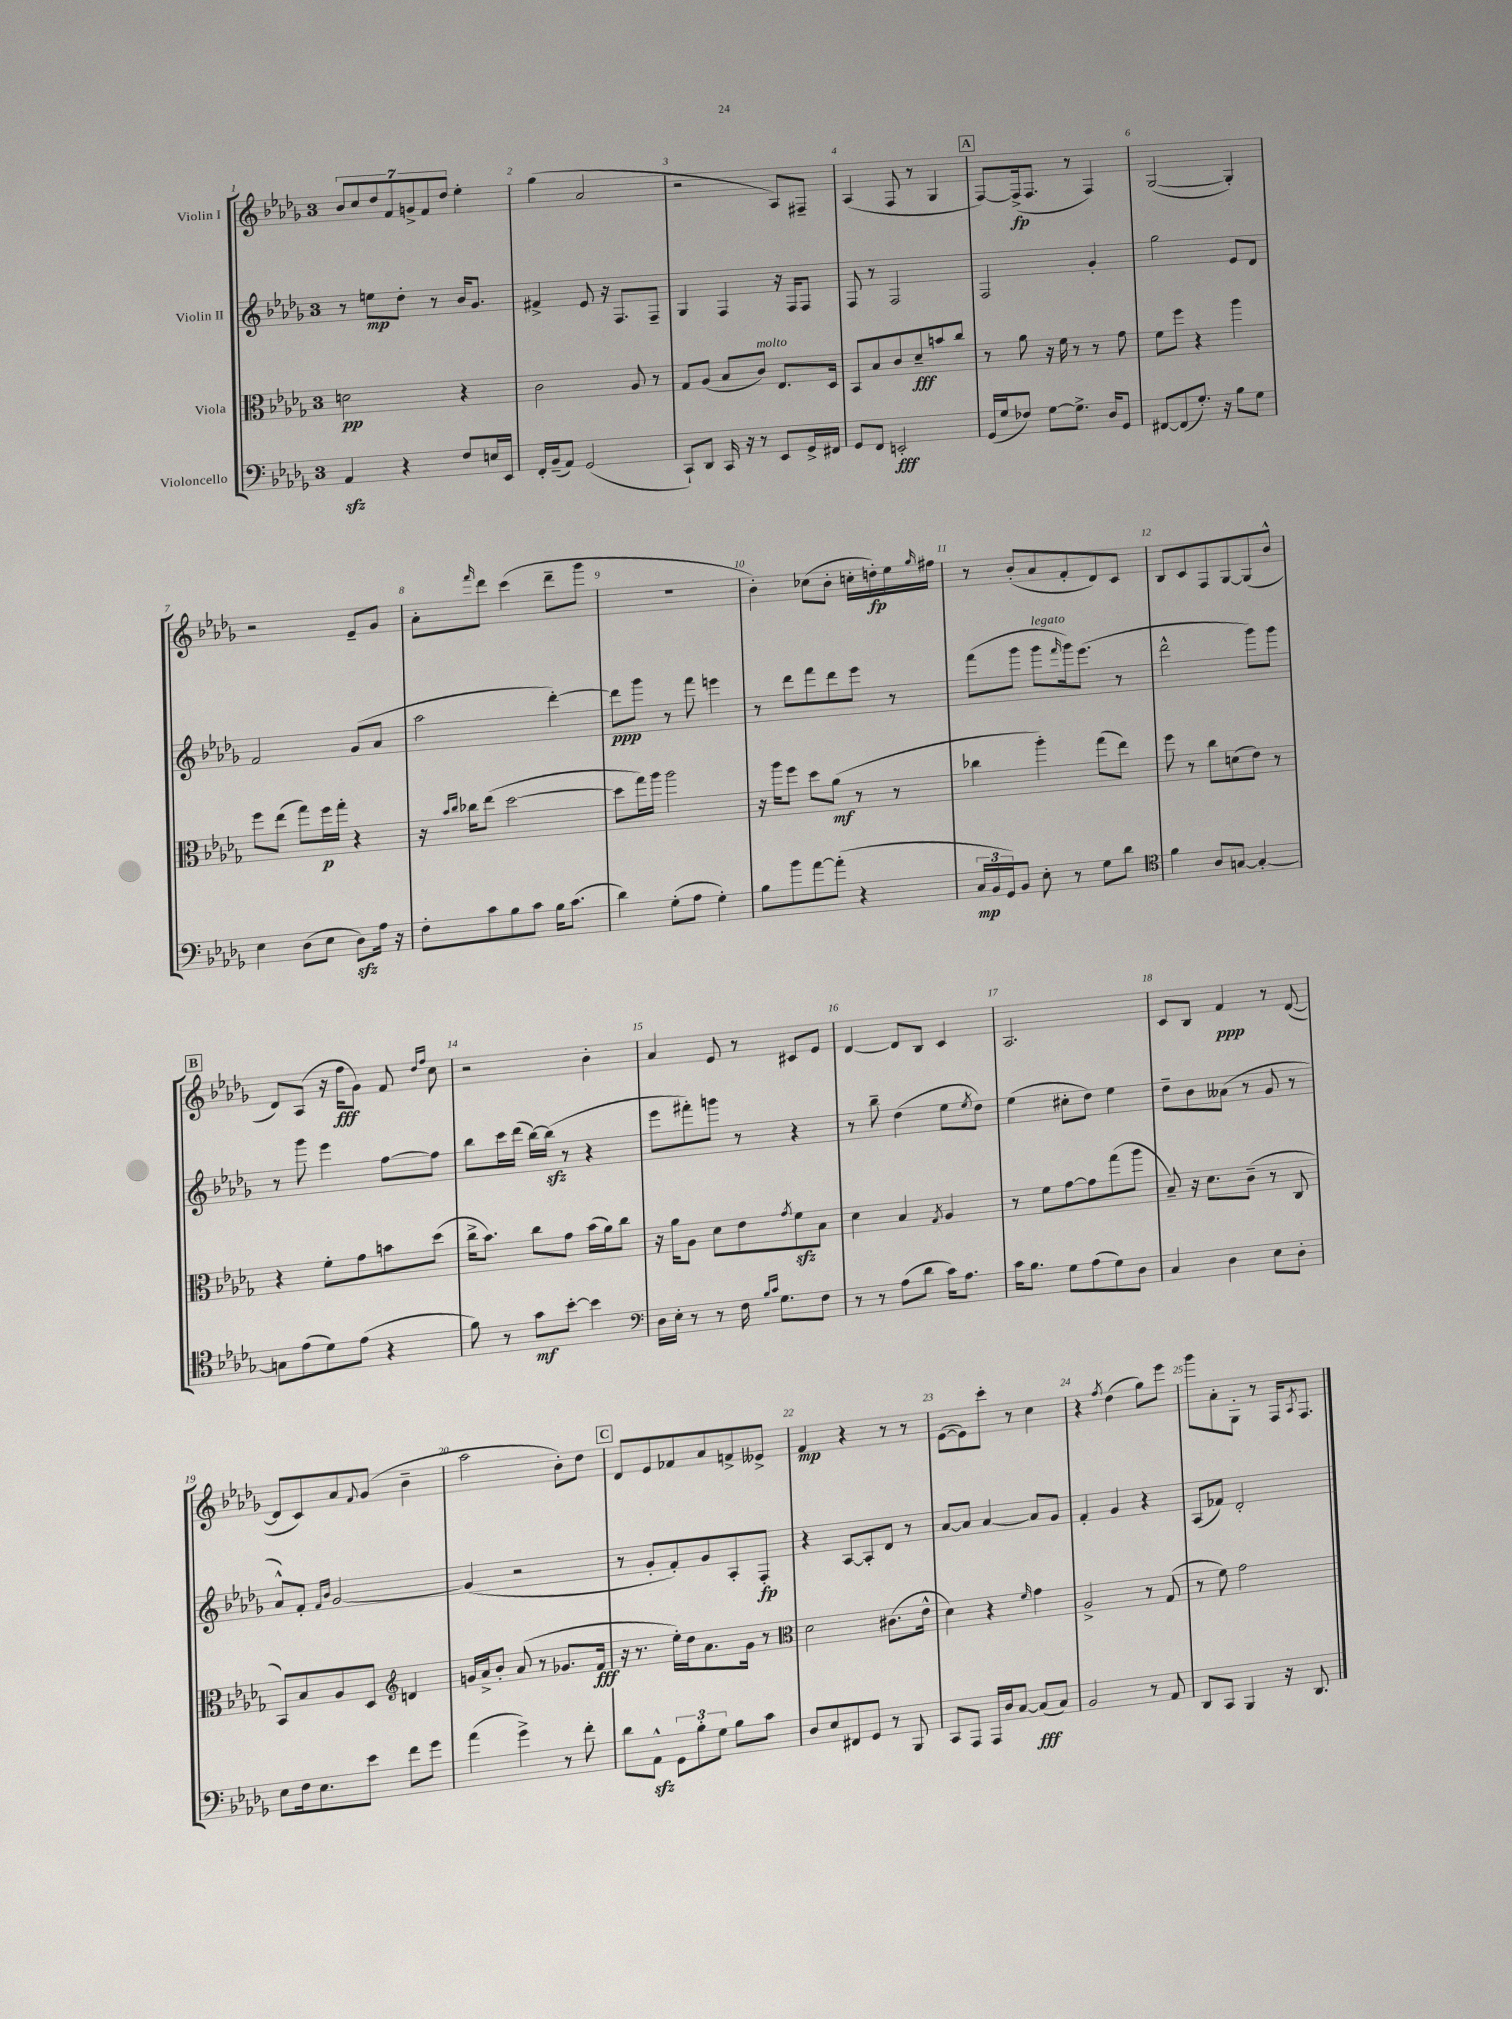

**kern	**dynam	**kern	**dynam	**kern	**dynam	**kern	**dynam
*part4	*part4	*part3	*part3	*part2	*part2	*part1	*part1
*staff4	*staff4	*staff3	*staff3	*staff2	*staff2	*staff1	*staff1
*I"Violoncello	*	*I"Viola	*	*I"Violin II	*	*I"Violin I	*
*clefF4	*	*clefC3	*	*clefG2	*	*clefG2	*
*k[b-e-a-d-g-]	*	*k[b-e-a-d-g-]	*	*k[b-e-a-d-g-]	*	*k[b-e-a-d-g-]	*
*M3/4	*	*M3/4	*	*M3/4	*	*M3/4	*
=1	=1	=1	=1	=1	=1	=1	=1
4AA-zz/	.	2dn\	pp	8r	.	14b-/L	.
.	.	.	.	.	.	14cc/	.
.	.	.	.	8een\L	mp	.	.
.	.	.	.	.	.	14dd-/	.
.	.	.	.	.	.	14f/	.
4r	.	.	.	8dd-'\J	.	.	.
.	.	.	.	.	.	14gn^/	.
.	.	.	.	.	.	14f/	.
.	.	.	.	8r	.	.	.
.	.	.	.	.	.	14dd-/J	.
8F/L	.	4r	.	16b-/KL	.	4ee-'\	.
.	.	.	.	8.g-/J	.	.	.
16En/L	.	.	.	.	.	.	.
16EE-/JJ	.	.	.	.	.	.	.
=2	=2	=2	=2	=2	=2	=2	=2
16FF'/LL	.	2c\	.	4f#X^/	.	(4gg-\	.
(16BB-~/J	.	.	.	.	.	.	.
8AA-/J)	.	.	.	.	.	.	.
(2GG-/	.	.	.	8e-/	.	2a-/	.
.	.	.	.	16r	.	.	.
.	.	.	.	8.F/L	.	.	.
.	.	8A-/	.	.	.	.	.
.	.	8r	.	8F~/J	.	.	.
=3	=3	=3	=3	=3	=3	=3	=3
8CC`/L)	.	8G-/L	.	4G-/	.	2r	.
8DD-/J	.	(8A-/J	.	.	.	.	.
16CC/	.	8B-/L	.	4F/	.	.	.
16r	.	.	.	.	.	.	.
!	!	!LO:TX:a:i:t=molto	!	!	!	!	!
8r	.	8c/J)	.	.	.	.	.
8EE-/L	.	8.E-/L	.	16r	.	8A-/L)	.
.	.	.	.	16F/KL	.	.	.
16GG-^/L	.	.	.	8F/J	.	8F#X~/J	.
16FF#X/JJ	.	16D-/Jk	.	.	.	.	.
=4	=4	=4	=4	=4	=4	=4	=4
8GG-/L	.	8BB-/L	.	8F/	.	(4A-/	.
8FF/J	.	8B-/	.	8r	.	.	.
2EEn'/	fff	8c/	.	2F/	.	8F/	.
.	.	8d-~/	fff	.	.	8r	.
.	.	8bn/	.	.	.	4G-/	.
.	.	8cc/J	.	.	.	.	.
!!LO:REH:place=s1:t=A
=5	=5	=5	=5	=5	=5	=5	=5
(16GG-/LL	.	8r	.	2F/	.	[8F/L)	.
16G-/J	.	.	.	.	.	.	.
8F-X/J)	.	8a-\	.	.	.	(16F^/k]	fp
.	.	.	.	.	.	8.F/J	.
[8G-\L	.	16r	.	.	.	.	.
.	.	16f\	.	.	.	.	.
8.G-^\J]	.	8r	.	.	.	8r	.
.	.	8r	.	4g-'/	.	4F/)	.
16D-/KL	.	.	.	.	.	.	.
8GG-/J	.	8g-\	.	.	.	.	.
=6	=6	=6	=6	=6	=6	=6	=6
[8FF#X/L	.	8f\L	.	2gg-\	.	([2G-/	.
(8FF#/]	.	8ff\J	.	.	.	.	.
8.G-'/J)	.	4r	.	.	.	.	.
16r	.	.	.	.	.	.	.
8B-\L	.	4aa-\	.	8e-/L	.	4G-'/])	.
8G-\J	.	.	.	8d-/J	.	.	.
!!LO:LB:g=z
=7	=7	=7	=7	=7	=7	=7	=7
4E-\	.	8ff\L	.	2f/	.	2r	.
.	.	(8ee-\J	.	.	.	.	.
(8D-\L	.	8gg-\L)	.	.	.	.	.
8E-\J	.	16ff\L	p	.	.	.	.
.	.	16gg-'\JJ	.	.	.	.	.
8D-zz\L)	.	4r	.	(8g-/L	.	8e-~/L	.
16A-\Jk	.	.	.	8a-/J	.	8g-/J	.
16r	.	.	.	.	.	.	.
=8	=8	=8	=8	=8	=8	=8	=8
8F'\L	.	16r	.	2aa-\	.	8a-'\L	.
.	.	16qqb-/LL	.	.	.	.	.
.	.	16qqcc/JJ	.	.	.	.	.
.	.	16cc-X\KL	.	.	.	.	.
.	.	.	.	.	.	16qqfff/	.
8c\	.	(8ee-\J	.	.	.	8ddd-\J	.
8B-\	.	[2dd-\	.	.	.	(4ccc\	.
8c\J	.	.	.	.	.	.	.
16B-\KL	.	.	.	[4ddd-'\)	.	8ddd-~\L	.
(8.c\J	.	.	.	.	.	.	.
.	.	.	.	.	.	8ggg-\J	.
=9	=9	=9	=9	=9	=9	=9	=9
4d-\)	.	8dd-\L]	.	8ddd-\L]	ppp	2.r	.
.	.	16gg-\L)	.	8ggg-\J	.	.	.
.	.	16aa-\JJ	.	.	.	.	.
(8G-'\L	.	2aa-\	.	8r	.	.	.
8A-\J	.	.	.	8fff\	.	.	.
4G-'\)	.	.	.	4eeen\	.	.	.
=10	=10	=10	=10	=10	=10	=10	=10
8B-\L	.	16r	.	8r	.	4b-'\)	.
.	.	16aa-\KL	.	.	.	.	.
8b-\	.	8ff\J	.	8ddd-\L	.	.	.
[8a-\	.	8dd-\L	.	8fff\	.	(8cc-X\L	.
(8a-'\J]	.	(8a-\J	mf	8ddd-\	.	8b-'\J	.
4r	.	8r	.	8eee-\J	.	16ccn'\LL	.
.	.	.	.	.	.	16ddn'\)	fp
.	.	8r	.	8r	.	16ee-\	.
.	.	.	.	.	.	16qqgg-/	.
.	.	.	.	.	.	16ff#X\JJ	.
=11	=11	=11	=11	=11	=11	=11	=11
24C/LL	mp	4cc-X\	.	(8fff\L	.	8r	.
24BB-/	.	.	.	.	.	.	.
24GG-/J)	.	.	.	.	.	.	.
8BB-/J	.	.	.	8ggg-\J	.	(8b-'/L	.
!	!	!	!	!LO:TX:a:i:t=legato	!	!	!
8E-'\	.	4aa-'\)	.	8ggg-\L	.	8a-/	.
.	.	.	.	16qqfff/	.	.	.
8r	.	.	.	16ggg-\k)	.	8f'/	.
.	.	.	.	(8.eee-\J	.	.	.
8G-\L	.	(8gg-\L	.	.	.	8d-/)	.
8d-\J	.	8ee-\J)	.	8r	.	8c/J	.
=12	=12	=12	=12	=12	=12	=12	=12
*clefC4	*	*	*	*	*	*	*
4f\	.	8ff\	.	2ddd-^^\	.	8B-/L	.
.	.	8r	.	.	.	8c/	.
8A-/L	.	8cc\L	.	.	.	8F/	.
[8Gn/J	.	(8dn\	.	.	.	[8G-/	.
4G'/_	.	8e-\J)	.	8ggg-\L)	.	(8G-/]	.
.	.	8r	.	8ggg-\J	.	8b-^^/J	.
!!LO:LB:g=z
!!LO:REH:place=s1:t=B
=13	=13	=13	=13	=13	=13	=13	=13
8Gn\L]	.	4r	.	8r	.	8d-/L)	.
(8e-\	.	.	.	8ggg-\	.	(8A-/J	.
8d-\)	.	8f'\L	.	4eee-\	.	16r	.
.	.	.	.	.	.	16ff\KL	fff
(8e-\J	.	8g-\	.	.	.	8g-\J)	.
4r	.	8bn\	.	[8ff\L	.	8f/	.
.	.	.	.	.	.	16qqdd-/LL	.
.	.	.	.	.	.	16qqff/JJ	.
.	.	(8dd-\J	.	8ff\J]	.	8cc\	.
=14	=14	=14	=14	=14	=14	=14	=14
8f\)	.	16cc^\KL	.	8bb-\L	.	2r	.
.	.	8.b-\J)	.	.	.	.	.
8r	.	.	.	16ccc\L	.	.	.
.	.	.	.	(16ddd-\JJ	.	.	.
8g-\L	mf	8cc\L	.	[16bb-\LL)	.	.	.
.	.	.	.	(16bb-zz\JJ]	.	.	.
[8b-'\J	.	8g-\J	.	8r	.	.	.
4b-\]	.	(16b-\LL	.	4r	.	4b-'\	.
.	.	16a-\J)	.	.	.	.	.
.	.	8cc\J	.	.	.	.	.
=15	=15	=15	=15	=15	=15	=15	=15
*clefF4	*	*	*	*	*	*	*
16D-\LL	.	16r	.	8eee-\L	.	4a-/	.
16E-'\JJ	.	16a-\KL	.	.	.	.	.
8r	.	8A-\J	.	8fff#X'\)	.	.	.
8r	.	8d-\L	.	8gggn\J	.	8e-/	.
16F\	.	8e-\	.	8r	.	8r	.
16qqB-/LL	.	.	.	.	.	.	.
16qqc/JJ	.	.	.	.	.	.	.
8.G-\L	.	.	.	.	.	.	.
.	.	8qg-/	.	.	.	.	.
.	.	8fzz\	.	4r	.	8c#X/L	.
8F\J	.	8B-\J	.	.	.	8e-/J	.
=16	=16	=16	=16	=16	=16	=16	=16
8r	.	4d-\	.	8r	.	[4d-/	.
8r	.	.	.	8bb-~\	.	.	.
(8A-\L	.	4B-/	.	(4dd-\	.	8d-/L]	.
8d-\J	.	.	.	.	.	8B-/J	.
.	.	8qG-/	.	.	.	.	.
16c\KL)	.	4A-/	.	8ee-\L	.	4c/	.
8.A-\J	.	.	.	.	.	.	.
.	.	.	.	8qee-/	.	.	.
.	.	.	.	8dd-\J)	.	.	.
=17	=17	=17	=17	=17	=17	=17	=17
16c\KL	.	8r	.	(4ee-\	.	2.A-/	.
8.B-\J	.	.	.	.	.	.	.
.	.	8f\L	.	.	.	.	.
8G-\L	.	[8g-\	.	8cc#X'\L	.	.	.
(8A-\	.	8g-\]	.	8dd-\J)	.	.	.
8G-\)	.	(8gg-\	.	4ee-\	.	.	.
8D-\J	.	8aa-\J	.	.	.	.	.
=18	=18	=18	=18	=18	=18	=18	=18
4C/	.	8B-~/)	.	8dd-~\L	.	8c/L	.
.	.	16r	.	8b-\	.	8B-/J	.
.	.	8.d-\L	.	.	.	.	.
4D-\	.	.	.	(8a--X\J	.	4f/	ppp
.	.	(8c~\J	.	8r	.	.	.
8E-\L	.	8r	.	8g-/	.	8r	.
8D-'\J	.	8C/	.	8r	.	([8d-/	.
!!LO:LB:g=z
=19	=19	=19	=19	=19	=19	=19	=19
8E-\L	.	8BB-/L)	.	8a-^^/L)	.	8d-/L]	.
16F\k	.	8B-/	.	8f'/J	.	8c/)	.
8.E-\	.	.	.	.	.	.	.
.	.	.	.	16qqf/LL	.	.	.
.	.	.	.	16qqb-/JJ	.	.	.
.	.	8A-/	.	[2g-/	.	8a-/	.
.	.	.	.	.	.	8qqf/	.
8e-\J	.	8D-/J	.	.	.	(8g-/J	.
*	*	*clefG2	*	*	*	*	*
8f\L	.	4dn/	.	.	.	4b-~\	.
8g-\J	.	.	.	.	.	.	.
=20	=20	=20	=20	=20	=20	=20	=20
(4a-\	.	16gn/LL	.	(4g-/]	.	2aa-\	.
.	.	16a-^/J	.	.	.	.	.
.	.	8b-'/J	.	.	.	.	.
4g-^\)	.	(8a-/	.	2r	.	.	.
.	.	8r	.	.	.	.	.
8r	.	8.g-X/L	.	.	.	8b-'\L)	.
8f'\	.	.	.	.	.	8dd-\J	.
.	.	16f/Jk	fff	.	.	.	.
!!LO:REH:place=s1:t=C
=21	=21	=21	=21	=21	=21	=21	=21
8d-\L	.	16r	.	8r	.	8d-/L	.
.	.	8.r	.	.	.	.	.
8AA-zz^^\J	.	.	.	8g-'/L	.	8e-/	.
12GG-\L	.	16ee-'\LL)	.	8f'/)	.	8f-X/	.
.	.	16dd-\J	.	.	.	.	.
12B-'\	.	.	.	.	.	.	.
.	.	8.a-\	.	8g-/	.	8a-/	.
12G-\J	.	.	.	.	.	.	.
8B-\L	.	.	.	8A-'/	.	8fn^/	.
.	.	16g-\Jk	.	.	.	.	.
8c\J	.	8r	.	8F'/J	fp	8e--X^/J	.
=22	=22	=22	=22	=22	=22	=22	=22
*	*	*clefC3	*	*	*	*	*
8D-/L	.	2d-\	.	4r	.	4f/	mp
8E-/	.	.	.	.	.	.	.
8FF#X/	.	.	.	[8A-/L	.	4r	.
8GG-/J	.	.	.	8A-'/]	.	.	.
8r	.	(8.c#X\L	.	8d-/J	.	8r	.
8BBB-/	.	.	.	8r	.	8r	.
.	.	16e-^^\Jk	.	.	.	.	.
=23	=23	=23	=23	=23	=23	=23	=23
8CC/L	.	4d-\)	.	[8a-/L	.	([8e-\L	.
8AAA-/J	.	.	.	8a-/J]	.	8e-\])	.
16AAA-/LL	.	4r	.	[4a-/	.	8ccc'\J	.
16D-/J	.	.	.	.	.	.	.
[8C/J	.	.	.	.	.	8r	.
.	.	16qqf/	.	.	.	.	.
(8C/L]	fff	4g-\	.	8a-/L]	.	4cc\	.
8C/J)	.	.	.	8g-/J	.	.	.
=24	=24	=24	=24	=24	=24	=24	=24
2BB-/	.	2A-^/	.	4f'/	.	4r	.
.	.	.	.	.	.	8qff/	.
.	.	.	.	4g-/	.	(4dd-\	.
8r	.	8r	.	4r	.	8gg-\L)	.
8AA-/	.	(8G-/	.	.	.	8eee-\J	.
=25	=25	=25	=25	=25	=25	=25	=25
8DD-/L	.	8r	.	(8A-/L	.	8ggg-\L	.
8CC/J	.	8f\)	.	8f-X/J)	.	8a-'\	.
4BBB-/	.	2g-\	.	2d-'/	.	8G-'\J	.
.	.	.	.	.	.	8r	.
16r	.	.	.	.	.	16F/KL	.
.	.	.	.	.	.	8qA-/	.
8.DD-/	.	.	.	.	.	8.F/J	.
==	==	==	==	==	==	==	==
*-	*-	*-	*-	*-	*-	*-	*-
